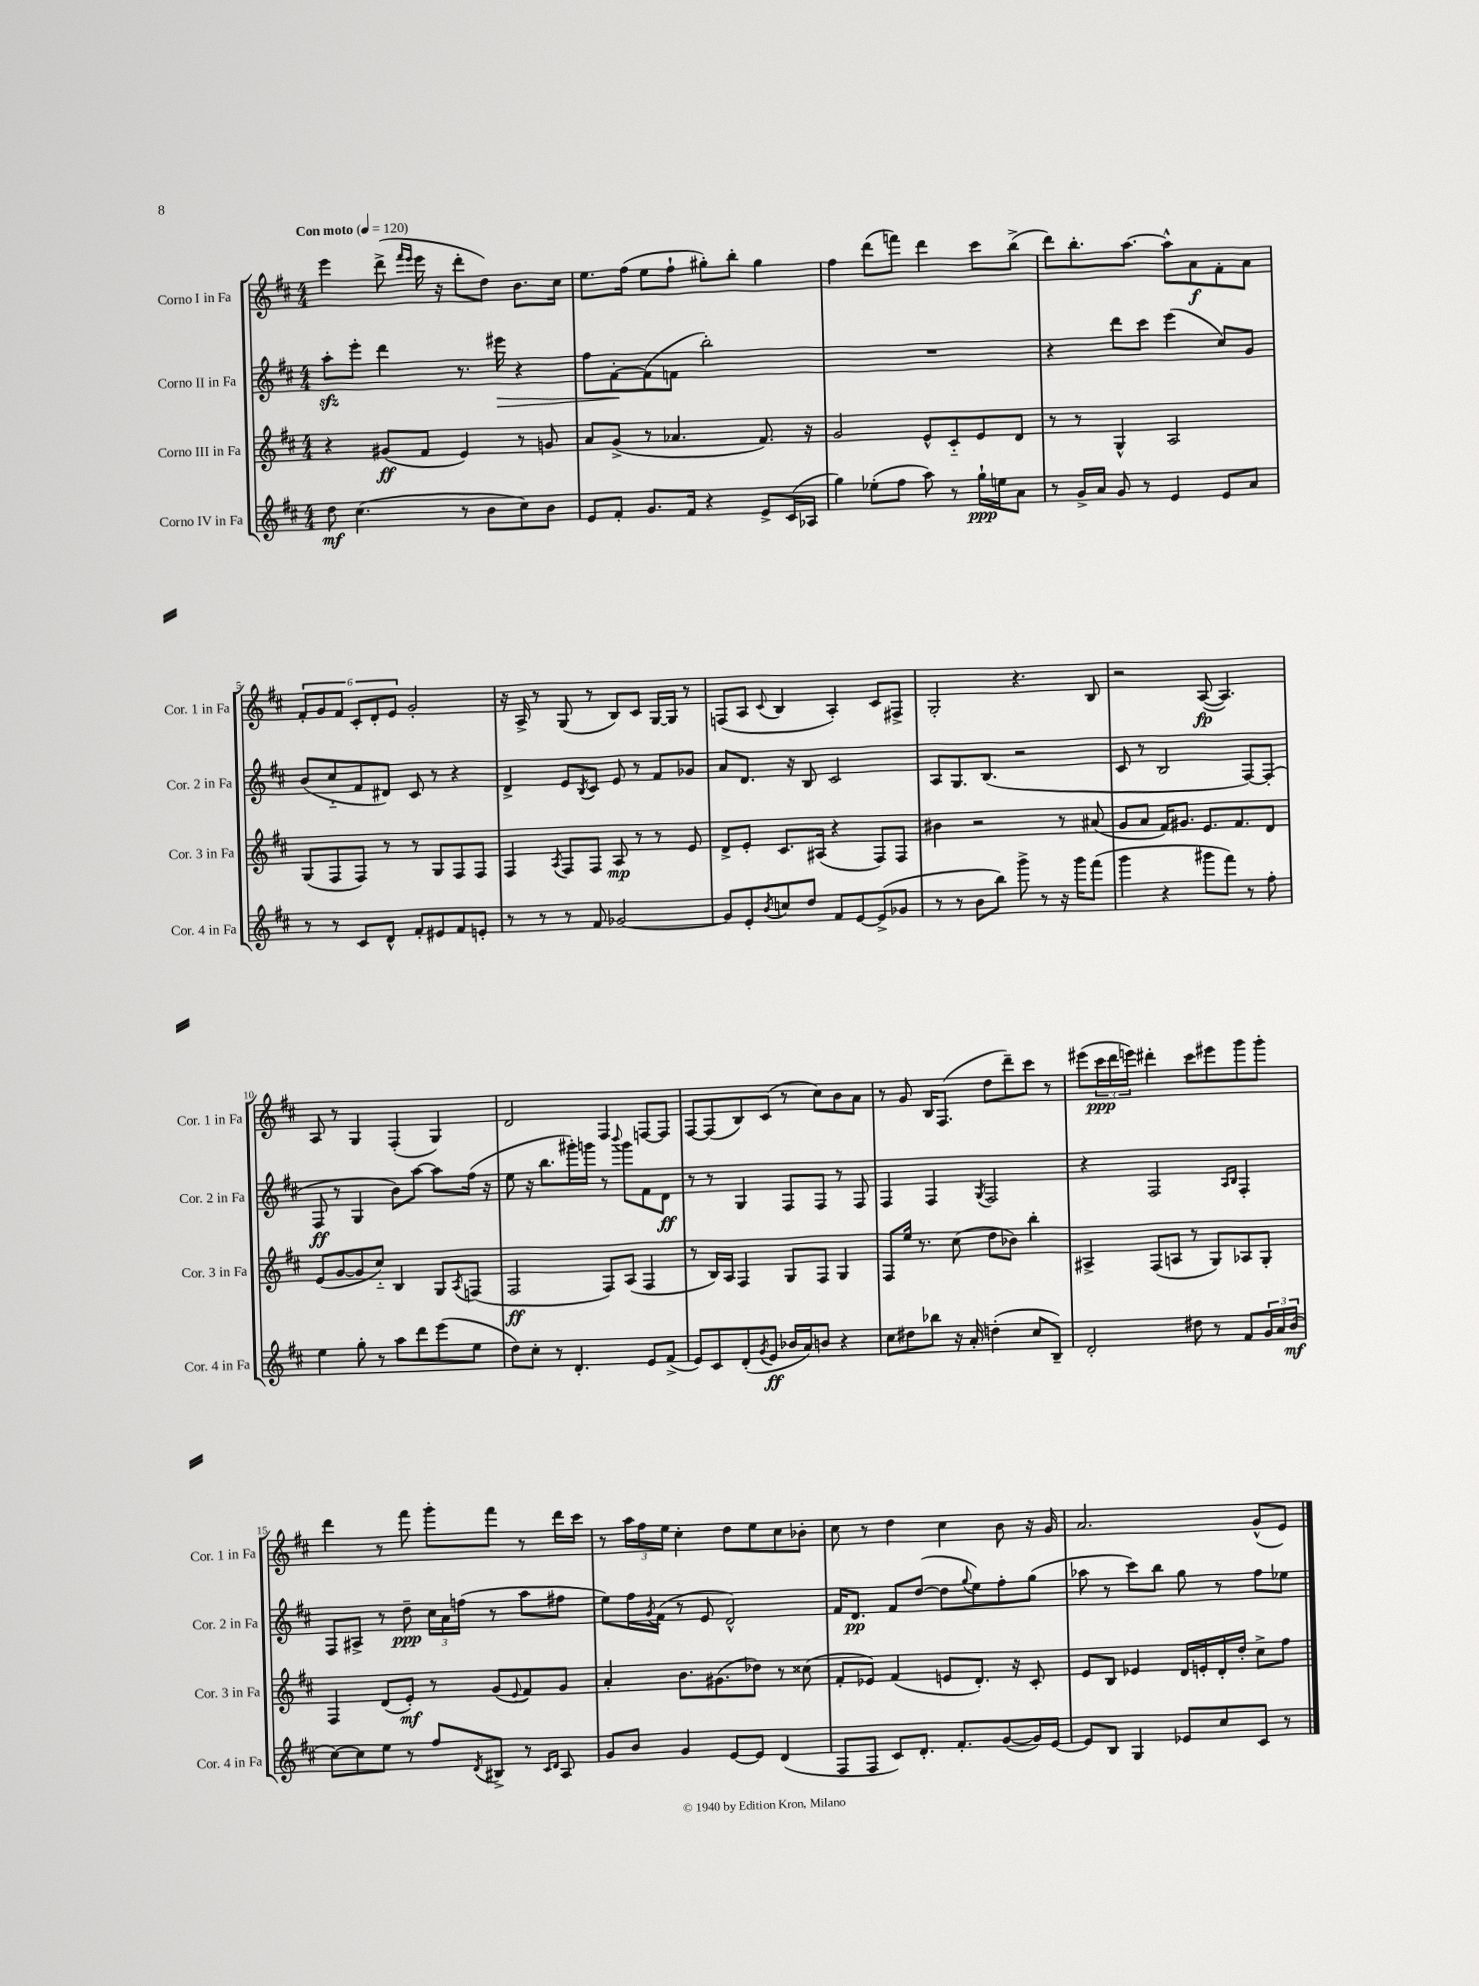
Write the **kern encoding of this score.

**kern	**kern	**kern	**kern
*staff4	*staff3	*staff2	*staff1
*clefG2	*clefG2	*clefG2	*clefG2
*k[f#c#]	*k[f#c#]	*k[f#c#]	*k[f#c#]
*M4/4	*M4/4	*M4/4	*M4/4
*MM120	*MM120	*MM120	*MM120
8dd\	4r	8aa'\L	4eee\
(4.cc#\	.	8eee'\J	.
.	(8g#/L	4ddd\	(8ddd^\
.	.	.	16qqfff#/LL
.	.	.	16qqeee/JJ
.	8f#/J	.	16eee\
.	.	.	16r
8r	4e/)	8.r	8ddd'\L
8b\L	.	.	8dd\J)
.	.	16eee#\	.
8cc#\)	8r	4r	8.b\L
8b\J	8g/	.	.
.	.	.	16cc#\Jk
=	=	=	=
8e/L	8a/L	8ff#\L	8.ee\L
8f#'/J	(8g^/J	[8f#'\	.
.	.	.	(16ff#\Jk
8.g/L	8r	(8f#\]	8ee\L
.	4.a-/	8f\J	8ff#`\J
16f#/Jk	.	.	.
4r	.	2bb'\)	8gg#'\L)
.	.	.	8bb'\J
8e^/L	8.f#/)	.	4gg#\
(16c#/L	.	.	.
16A-/JJ	16r	.	.
=	=	=	=
4gg\)	2g/	1r	4ff#\
(8ee-'\L	.	.	(8ddd\L
8ff#\J	.	.	8fff\J)
8aa\)	8e^^/L	.	4ddd\
8r	8c#'~/	.	.
16gg`\LL	8e/	.	8ccc#\L
16ee\J	.	.	.
8a\J	8d/J	.	(8bb^\J
=	=	=	=
8r	8r	4r	8ddd\L)
16g^/LL	8r	.	8.bb'\
16a/JJ	.	.	.
8g/	4G^^/	8ddd\L	.
.	.	.	[8.aa\J
8r	.	8ccc#\J	.
4e/	2A/	(4eee\	8aa^^\]L
.	.	.	8a\
8e/L	.	8cc#/L)	8f#'\
8a/J	.	8g/J	8a\J
=	=	=	=
8r	(8G/L	(8b/L	12f#'/L
.	.	.	12g/
8r	8F#/	8cc#'~/	.
.	.	.	12f#/J
8c#/L	8F#/J)	8f#/	12c#'/L
.	.	.	12d'/
8d^^/J	8r	8d#/J)	.
.	.	.	12e/J
8f#'/L	8r	8c#/	2g'/
8e#/	8G/L	8r	.
8f#/	8F#/	4r	.
8e'/J	8F#/J	.	.
=	=	=	=
8r	4F#/	4d^/	16r
.	.	.	16A^/
8r	.	.	8r
.	8qA/	.	.
8r	8F#/L	8e/L	(8G/
.	.	8qB/	.
8f#/	8F#/J	8c#/J	8r
[2g-/	8A/	8e/	8B/L)
.	8r	8r	8c#/J
.	8r	8f#/L	[16G/LL
.	.	.	16G/]JJ
.	8e/	8g-/J	8r
=	=	=	=
8g-/]L	8d^/L	8a/L	(8F/L
8e'/	8e'/J	8.d/J	8A/J
8qb/	.	.	8qqc#/
8cc/	8.c#/L	.	4B/
.	.	16r	.
8dd/J	.	8B/	.
.	(16A#/Jk	.	.
8f#/L	4r	2c#/	4A'/)
[8e/	.	.	.
(8e^/]	8F#/L)	.	8c#/L
8g-/J	8F#/J	.	8F#^/J
=	=	=	=
8r	4b#\	8A/L	2G'/
8r	.	8.G/	.
8b\L	2r	.	.
.	.	(8.B/J	.
8bb\J)	.	.	.
8ggg^\	.	2r	4.r
8r	.	.	.
16r	8r	.	.
16ggg\LK	.	.	.
(8fff#\J	(8a#/	.	8B/
=	=	=	=
4ggg\	8g/L	8c#/	2r
.	8a/J	8r	.
4r	16f#/LK)	2B/	.
.	8.g#/J	.	.
8ggg#\L	8.e/L	.	([8A/
8fff#\J)	.	.	4.A/])
.	8.f#/	.	.
8r	.	[8F#/L)	.
8ff#'\	8d/J	(8F#'/]J	.
=	=	=	=
4ee\	(8e/L	8F#/	8A/
.	[8g/	8r	8r
8gg'\	8g/]	4G/	4G/
8r	8cc#'~/J)	.	.
8aa\L	4B/	8b\L)	(4F#'/
8ddd\	.	[8aa\J	.
(8eee\	8G/L	8aa\]L	4G/)
.	8qA/	.	.
8ee\J	(8F/J	(16ff#\Jk	.
.	.	16r	.
=	=	=	=
8dd\L)	2F#/	8ee\	2d/
8cc#'\J	.	16r	.
.	.	8.bb\L	.
8r	.	.	.
4.d'/	.	16ggg#'\L)	.
.	.	16ggg\JJ	.
.	8F#/L)	8r	4F#/
.	.	8qqbbb/	.
.	(8A/J	8ggg\L	.
8e/L	4F#/	8f#\	[8F/L
(8f#^/J	.	8d\J	8F/]J
=	=	=	=
8e/L)	8r	8r	[8F#/L
8c#/	16B/LL)	8r	(8F#/]
.	16A/JJ	.	.
(8d'/	4F#/	4G/	8B/)
8qg/	.	.	.
8e/J	.	.	(8c#/J
16b-/LL	8G/L	8F#/L	8r
16a/J)	.	.	.
8b/J	8F#/J	8F#/J	8cc#\L)
4r	4G/	8r	8b\
.	.	8F#/	8a\J
=	=	=	=
8cc#\L	8F#/L	4F#/	8r
8dd#\	16ee/Jk	.	8g/
.	8.r	.	.
8bb-\J	.	4F#/	16B/LK
.	.	.	(8.F#/J
16r	(8cc#\	.	.
16a'/	.	.	.
.	.	8qG/	.
(4dd'\	8dd\L	2F#/	8dd\L
.	8b-\J)	.	8ddd~\)
8cc#/L	4bb'\	.	8ccc#\J
8B~/J)	.	.	8r
=	=	=	=
2d'/	4A#^/	4r	(8eee#\L
.	.	.	24ccc#\L
.	.	.	24ddd\
.	.	.	24eee\JJ)
.	(8F#/L	2F#/	4ddd#'\
.	8A/J	.	.
8dd#\	8r	.	8ccc#\L
8r	8G/L)	.	8eee#\
.	.	16qqA/LL	.
.	.	16qqB/JJ	.
8f#/L	8A-/	4F#'/	8ggg\
24g/L	8G'/J	.	8ggg'\J
24a/	.	.	.
(24b/JJ	.	.	.
=	=	=	=
[8cc#\L)	4F#/	8F#/L	4ddd\
8cc#\]	.	8A#^/J	.
8ee\J	(8d/L	8r	8r
8r	8e'/J)	8dd~\	8fff#\
8ff#/L	8r	24cc#\LL	8ggg'\L
.	.	24a\	.
.	.	(24ff\JJ	.
8qd/	.	.	.
8B#^/J	(8g/L	8r	8fff#\J
.	8qqe/	.	.
8r	8f#/)	8aa\L	8r
16qqc#/LL	.	.	.
16qqd/JJ	.	.	.
8A/	8g/J	8ff#\J	16ddd\LL
.	.	.	16ccc#\JJ
=	=	=	=
8g/L	4a'/	8ee\L)	8r
8b/J	.	16ff#\L	24aa\LL
.	.	.	24ff#\
.	.	8qg/	.
.	.	(16f#\JJ	.
.	.	.	24ee\JJ
4g/	8.b\L	8r	4cc#'\
.	.	8e/	.
.	(8.g#\	.	.
[8e/L	.	2d^^/)	8dd\L
8e/]J	8dd-\J)	.	8ee\
(4d/	8r	.	8cc#\
.	(8cc##\	.	8b-'\J
=	=	=	=
8F#/L	8f#'/L	16f#/LK	8cc#\
.	.	8.d/J	.
8F#/J	8e-/J)	.	8r
8c#/L)	(4f#/	8f#/L	4dd\
8.d'/J	.	([8dd/J	.
.	8e/L	8dd\]L	4cc#\
8.f#'/L	.	.	.
.	.	8qqgg/	.
.	8.d'/J)	8ee\)	.
([8g/	.	8ff#'\	8b\
.	16r	.	.
16g/]L)	8c#'/	(8gg\J	16r
[16e/JJ	.	.	16g/
=	=	=	=
8e/]L	8e/L	8aa-\	2.a/
8B/J	8B/J	8r	.
4G/	4e-/	8ccc#\L)	.
.	.	8bb\J	.
8e-/L	16d/LL	8gg\	.
.	16e'/	.	.
8cc#/	16d'/	8r	.
.	16dd'/JJ	.	.
8c#/J	8cc#^\L	8ff#\L	(8g^^/L
8r	8ff#\J	8ee-\J	8e/J)
==	==	==	==
*-	*-	*-	*-
